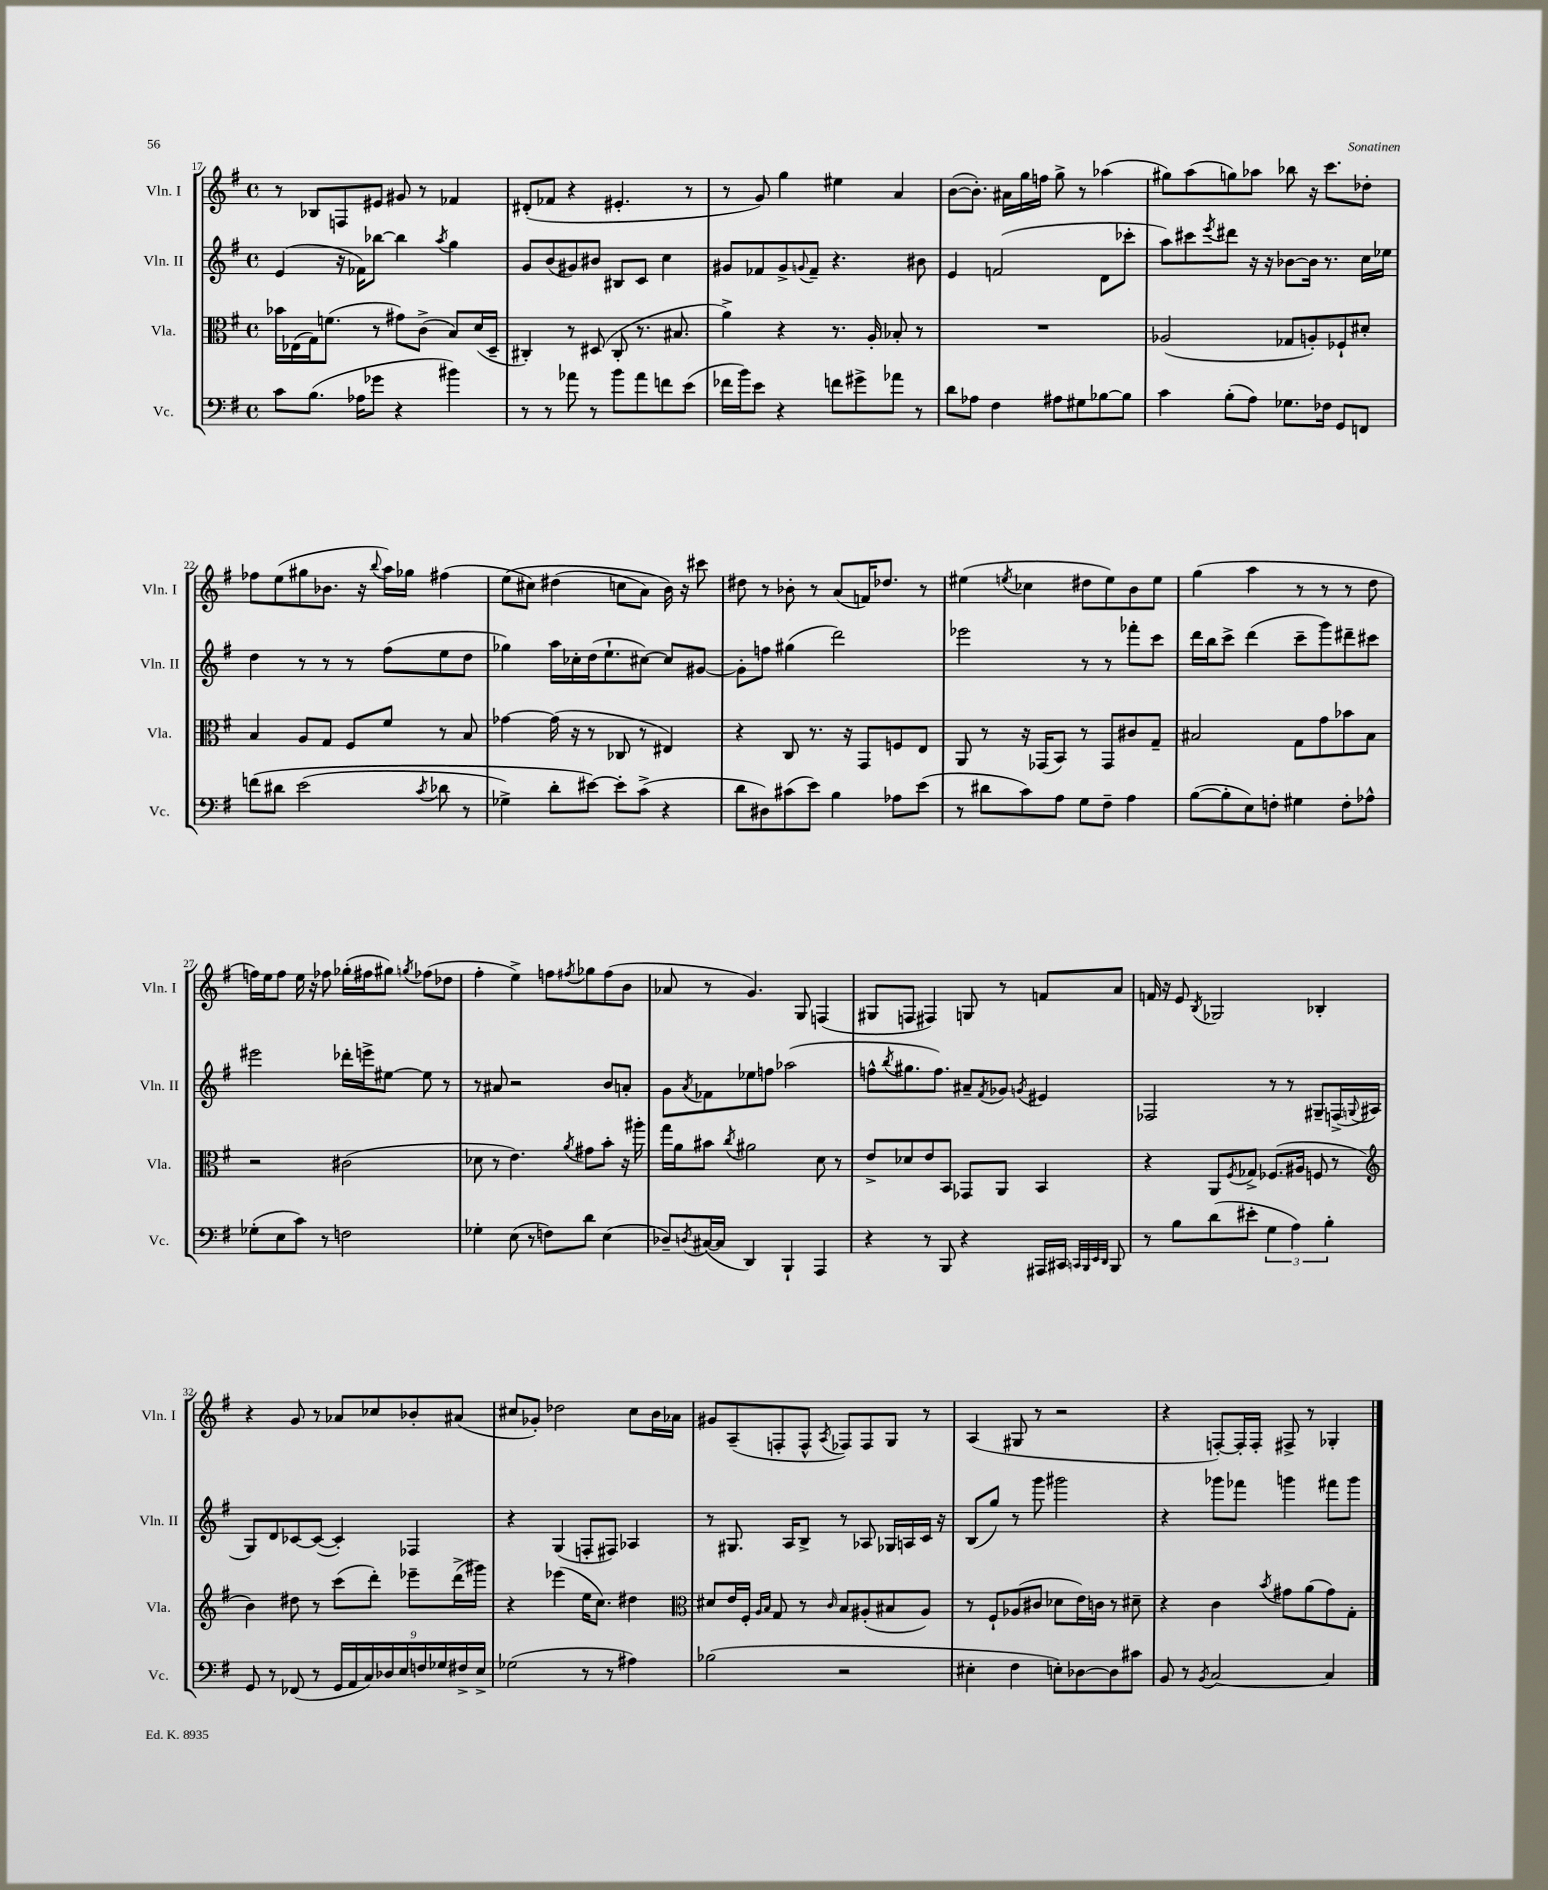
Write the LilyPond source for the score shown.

<<
\new StaffGroup <<
\new Staff = "s0" \with { instrumentName = "Vln. I" shortInstrumentName = "Vln. I" } {
    \clef treble \key g \major \defaultTimeSignature \time 4/4
    r8 bes8 f8 eis'8 gis'8 r8 fes'4 |
    dis'8-.( fes'8 r4 eis'4.-. r8 |
    r8 g'8) g''4 eis''4 a'4 |
    b'8~( b'8.-.) ais'16 g''16 f''16 g''8-> r8 aes''4( |
    gis''8) a''8( g''8) aes''8 bes''8 r16 c'''8. des''8-. |
    fes''8 e''8( gis''8 bes'8. r16 \appoggiatura { b''8 } a''16) ges''16 fis''4( |
    e''8\( cis''8) dis''4( c''8 a'8) b'16\) r16 cis'''8 |
    dis''8 r8 bes'8-. r8 a'8( f'16) des''8. r8 |
    eis''4( \acciaccatura { e''8 } ces''4 dis''8 e''8) b'8 e''8 |
    g''4( a''4 r8 r8 r8 d''8 |
    f''16) e''16 f''8 e''16 r16 fes''8 ges''16-.( fis''16 gis''8) \acciaccatura { g''8 } fes''8( des''8 |
    fis''4-. e''4->) f''8 \acciaccatura { fis''8 } ges''8 fis''8( b'8 |
    aes'8 r8 g'4.) g8 f4( |
    gis8 f8 fis4) g8 r8 f'8 a'8 |
    f'16 r16 e'8 \acciaccatura { b8 } ges2 bes4-. |
    r4 g'8 r8 aes'8 ces''8 bes'8-. ais'8( |
    cis''8 ges'8-.) des''2 cis''8 b'16 aes'16 |
    gis'8 a8--( f8-. f8-^ \acciaccatura { a8 } fes8) fes8 g8 r8 |
    a4( gis8 r8 r2 |
    r4 f8~-.) f16-. f16-. fis8-> r8 ges4-. \bar "|." |
}
\new Staff = "s1" \with { instrumentName = "Vln. II" shortInstrumentName = "Vln. II" } {
    \clef treble \key g \major \defaultTimeSignature \time 4/4
    e'4( r16 fes'16) bes''8~ bes''4 \acciaccatura { a''8 } g''4 |
    g'8 b'8( gis'8) bis'8 bis8 c'8 c''4 |
    gis'8 fes'8 gis'8-> \appoggiatura { g'8 } fes'8-- r4. bis'8 |
    e'4 f'2( d'8 ces'''8-. |
    a''8) cis'''8 \acciaccatura { e'''8 } dis'''8 r16 r16 bes'8~ bes'16 r8. c''16 ees''16 |
    d''4 r8 r8 r8 fis''8( e''8 d''8 |
    ges''4) a''16 ces''16-. d''16( e''8.-! cis''8~) cis''8 gis'8~ |
    gis'8-. f''8 gis''4( d'''2) |
    ees'''2 r8 r8 fes'''8-. c'''8 |
    d'''16 b''16 c'''8-> d'''4( c'''8-- g'''8) dis'''8-- cis'''8 |
    eis'''2 des'''16-. e'''16-> eis''8~ eis''8 r8 |
    r8 ais'8 r2 b'8 a'8-. |
    g'8 \acciaccatura { a'8 } fes'8 ees''8 f''8 aes''2( |
    f''8-^ \acciaccatura { b''8 } gis''8. f''8.) ais'8-- \acciaccatura { fis'8 } ges'8 \acciaccatura { g'8 } eis'4 |
    fes2 r8 r8 gis8-- f16->( \appoggiatura { g8 } ais16 |
    g8) d'8 ces'8~ ces'8~( ces'4-.) fes4 |
    r4 g4( f8-. fis8) aes4 |
    r8 gis8. a16 b8-> r8 aes8 ges16 a16 c'16 r16 |
    b8( g''8) r8 g'''8 gis'''2 |
    r4 ges'''8 fes'''8 g'''4 fis'''8 g'''8 \bar "|." |
}
\new Staff = "s2" \with { instrumentName = "Vla." shortInstrumentName = "Vla." } {
    \clef alto \key g \major \defaultTimeSignature \time 4/4
    bes'16 ees16( g16) f'8.( r8 gis'8) c'8->( b8) d'16( d16-- |
    cis4-.) r8 dis8( cis8-. r8. bis8. |
    a'4->) r4 r8. a16-. bes8-. r8 |
    R1 |
    aes2( ges8 a8-.) fes8-! dis'8-. |
    b4 a8 g8 fis8 fis'8 r8 b8 |
    ges'4~ ges'16( r16 r8 ces8 r8 eis4) |
    r4 c8 r8. r16 g,8 f8 e8 |
    a,8 r8 r16 ges,16( b,8) r8 ges,8 cis'8 g8-- |
    bis2 g8 g'8 bes'8 bis8 |
    r2 cis'2( |
    des'8 r8 e'4.) \acciaccatura { a'8 } gis'8 b'8-. r16 ais''16-. |
    g''16 a'16 bis'8 \acciaccatura { c''8 } ais'2 d'8 r8 |
    e'8-> des'8 e'8 b,8 ges,8 a,8 b,4 |
    r4 a,8 \acciaccatura { fis8 } ges8-> fes8.( ais16 f8 r8 |
    \clef treble b'4) dis''8 r8 c'''8( d'''8-.) ees'''8-- d'''16->( gis'''16) |
    r4 ees'''4( e''16 c''8.) dis''4 |
    \clef alto dis'8 e'16 fis16-. \grace { a16 b16 } g8 r8 \grace { c'16 } b8 ais8-.( bis8 ais8) |
    r8 fis8-! aes8( cis'8 des'8 e'16) c'16 r8 dis'8-- |
    r4 c'4 \acciaccatura { b'8 } gis'8 a'8( gis'8) g8-. \bar "|." |
}
\new Staff = "s3" \with { instrumentName = "Vc." shortInstrumentName = "Vc." } {
    \clef bass \key g \major \defaultTimeSignature \time 4/4
    c'8 b8.( aes16 ges'8 r4 bis'4) |
    r8 r8 aes'8 r8 b'8 aes'8 f'8 e'8( |
    fes'16 b'16) e'8 r4 f'8 gis'8-> aes'8 r8 |
    d'8 aes8 fis4 ais8 gis8 bes8~ bes8 |
    c'4 b8-.( a8) ges8. fes16 g,8 f,8 |
    f'8\( dis'8 e'2( \acciaccatura { c'8 } des'8 r8 |
    ges4->) d'8-. eis'8~\) eis'8-. c'8->( r4 |
    d'8 dis8) cis'8( e'8) b4 aes8 e'8( |
    r8 dis'8 c'8) a8 g8 fis8-- a4 |
    b8~( b8-. e8) f8-. gis4 f8-. aes8-^ |
    ges8-.( e8 c'8) r8 f2 |
    ges4-. e8( r8 f8) d'8 e4( |
    des8--) \acciaccatura { d8 } cis16~( cis16 d,4) b,,4-! a,,4 |
    r4 r8 b,,8 r4 ais,,16 cis,16 \grace { c,32 b,,32 e,32 d,32 } b,,8 |
    r8 b8 d'8( eis'8-. \tuplet 3/2 { g4 a4) b4-. } |
    g,8 r8 fes,8( r8 \tuplet 9/8 { g,16 a,16 c16) des16 e16 f16 ges16 fis16-> e16-> } |
    ges2( r8 r8 ais4) |
    bes2( r2 |
    eis4-. fis4 e8-.) des8~ des8 cis'8 |
    b,8 r8 \acciaccatura { b,8 } c2~ c4 \bar "|." |
}
>>
>>
\layout { \context { \Score currentBarNumber = #17 } }
